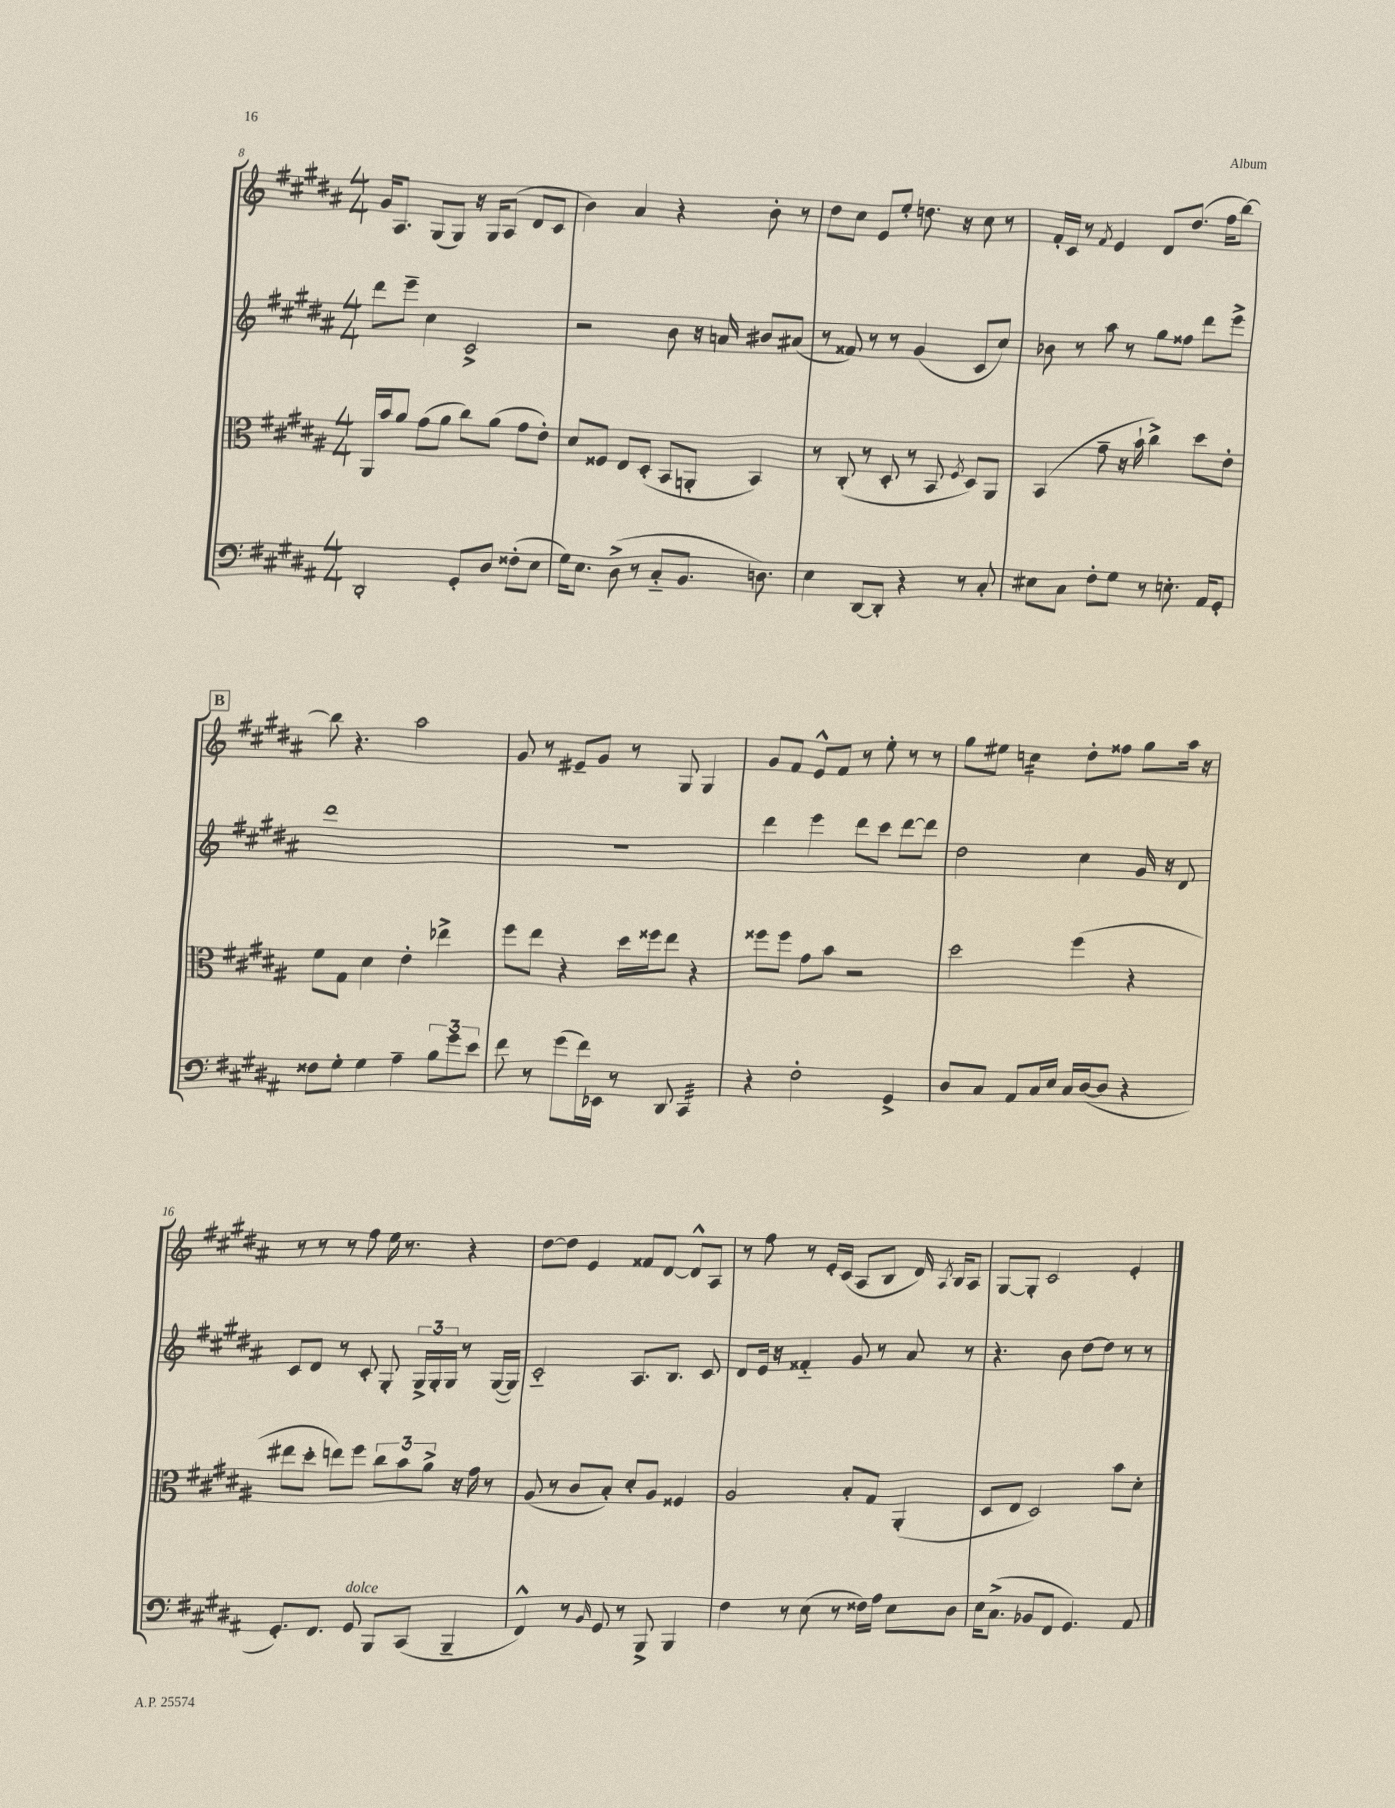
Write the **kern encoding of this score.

**kern	**kern	**kern	**kern
*staff4	*staff3	*staff2	*staff1
*clefF4	*clefC3	*clefG2	*clefG2
*k[f#c#g#d#a#]	*k[f#c#g#d#a#]	*k[f#c#g#d#a#]	*k[f#c#g#d#a#]
*M4/4	*M4/4	*M4/4	*M4/4
2DD#'	16AA#	8ddd#	16g#
.	16b	.	8.A#
.	8a#	8eee~	.
.	(8g#	4cc#	(8G#
.	8a#	.	8G#)
8GG#'	8cc#)	2c#^	16r
.	.	.	16G#
8D#	(8a#	.	(8A#
(8F##'	8g#	.	8d#
8E	8e')	.	8c#
=	=	=	=
16G#)	8d#	2r	4b)
8.E	.	.	.
.	8F##	.	.
(8D#^	8E	.	4a#
8r	(8D#'	.	.
8C#'~	8BB	8b	4r
8.BB	8AA'	16r	.
.	.	16a	.
.	4BB)	8b#	8b'
8.D)	.	.	.
.	.	(8a#	8r
=	=	=	=
4E	8r	8r	8dd#
.	(8C#'	8f##)	8cc#
[8DD#	8r	8r	8e
8DD#']	8D#'	8r	8ee'
4r	8r	(4g#	8.dd
.	8BB	.	.
.	.	.	16r
.	8qF#	.	.
8r	8D#)	8c#	8cc#
8C#'	8AA#	8cc#)	8r
=	=	=	=
8E#	(4BB	8b-	16f#'
.	.	.	16c#
8C#	.	8r	8r
.	.	.	8qf#
8F#'	8g#~	8aa#	4e
8G#	16r	8r	.
.	16b`	.	.
8r	4cc#^)	8gg#	8d#
8.E'	.	8ff##	(8.dd#
.	8dd#	8ddd#	.
16AA#	.	.	16ff#
8GG#'	8e'	8eee^	[8bb)
=	=	=	=
8F##	8f#	1ddd#	8bb]
8G#'	8G#	.	4.r
4G#	4d#	.	.
4A#~	4e'	.	2aa#
12B	4ee-^	.	.
12g#	.	.	.
12e	.	.	.
=	=	=	=
8f#	8ff#	1r	8g#
8r	8ee	.	8r
(8g#	4r	.	8e#~
16f#)	.	.	8g#
16EE-	.	.	.
8r	16dd#	.	8r
.	16ff##	.	.
8DD#	8ee	.	8G#
4CC#	4r	.	4G#
=	=	=	=
4r	8ff##	4ddd#	8g#
.	8ff##	.	8f#
2F#'	8g#	4eee	8e^^
.	8b	.	8f#
.	2r	8ddd#	8r
.	.	8ccc#	8ee'
4GG#^	.	[8ddd#	8r
.	.	8ddd#]	8r
=	=	=	=
8D#	2dd#	2dd#	8gg#
8C#	.	.	8ee#
8AA#	.	.	4cc
16C#	.	.	.
16E	.	.	.
16C#	(4ff#	4cc#	8dd#'
([16D#	.	.	.
8D#]	.	.	8ff##
4r	4r	16g#	8gg#
.	.	16r	.
.	.	8d#	16aa#
.	.	.	16r
=	=	=	=
8.GG#')	8ee#	8c#	8r
.	8dd#'	8d#	8r
8.FF#	.	.	.
.	8ee)	8r	8r
8GG#	8ff#	8c#'	8ff#
8BBB	12cc#	8G#'	16ee
.	.	.	8.r
.	12b	.	.
(8CC#	.	24G#^	.
.	12a#^	24G#'	.
.	.	24G#	.
4BBB~	16r	8r	4r
.	16g#	.	.
.	8r	([16G#	.
.	.	16G#])	.
=	=	=	=
4FF#^^)	(8A#	2c#'~	[8dd#
.	8r	.	8dd#]
8r	8c#	.	4e
16qqBB	.	.	.
8GG#	8B')	.	.
8r	8d#'	8.A#	8f##
8BBB^	8A#	.	[8d#
.	.	8.B	.
4BBB	4F##	.	8d#^^]
.	.	8c#	8A#
=	=	=	=
4F#	2A#	8d#	8r
.	.	16e	8ff#
.	.	16r	.
8r	.	4f##'~	8r
(8E	.	.	16e'
.	.	.	(16c#
8r	8B'	8g#	8A#
16F##)	8G#	8r	8B
16A#	.	.	.
8E	(4AA#'	8a#	16d#)
.	.	.	8qA#
.	.	.	16B
8D#	.	8r	8A#
=	=	=	=
16E	8D#	4.r	[8G#
(8.C#^	.	.	.
.	8E	.	8G#']
8BB-	2D#)	.	2c#
8FF#	.	8b	.
4.GG#)	.	[8dd#	.
.	.	8dd#]	.
.	8b	8r	4e'
8AA#	8d#'	8r	.
==	==	==	==
*-	*-	*-	*-
